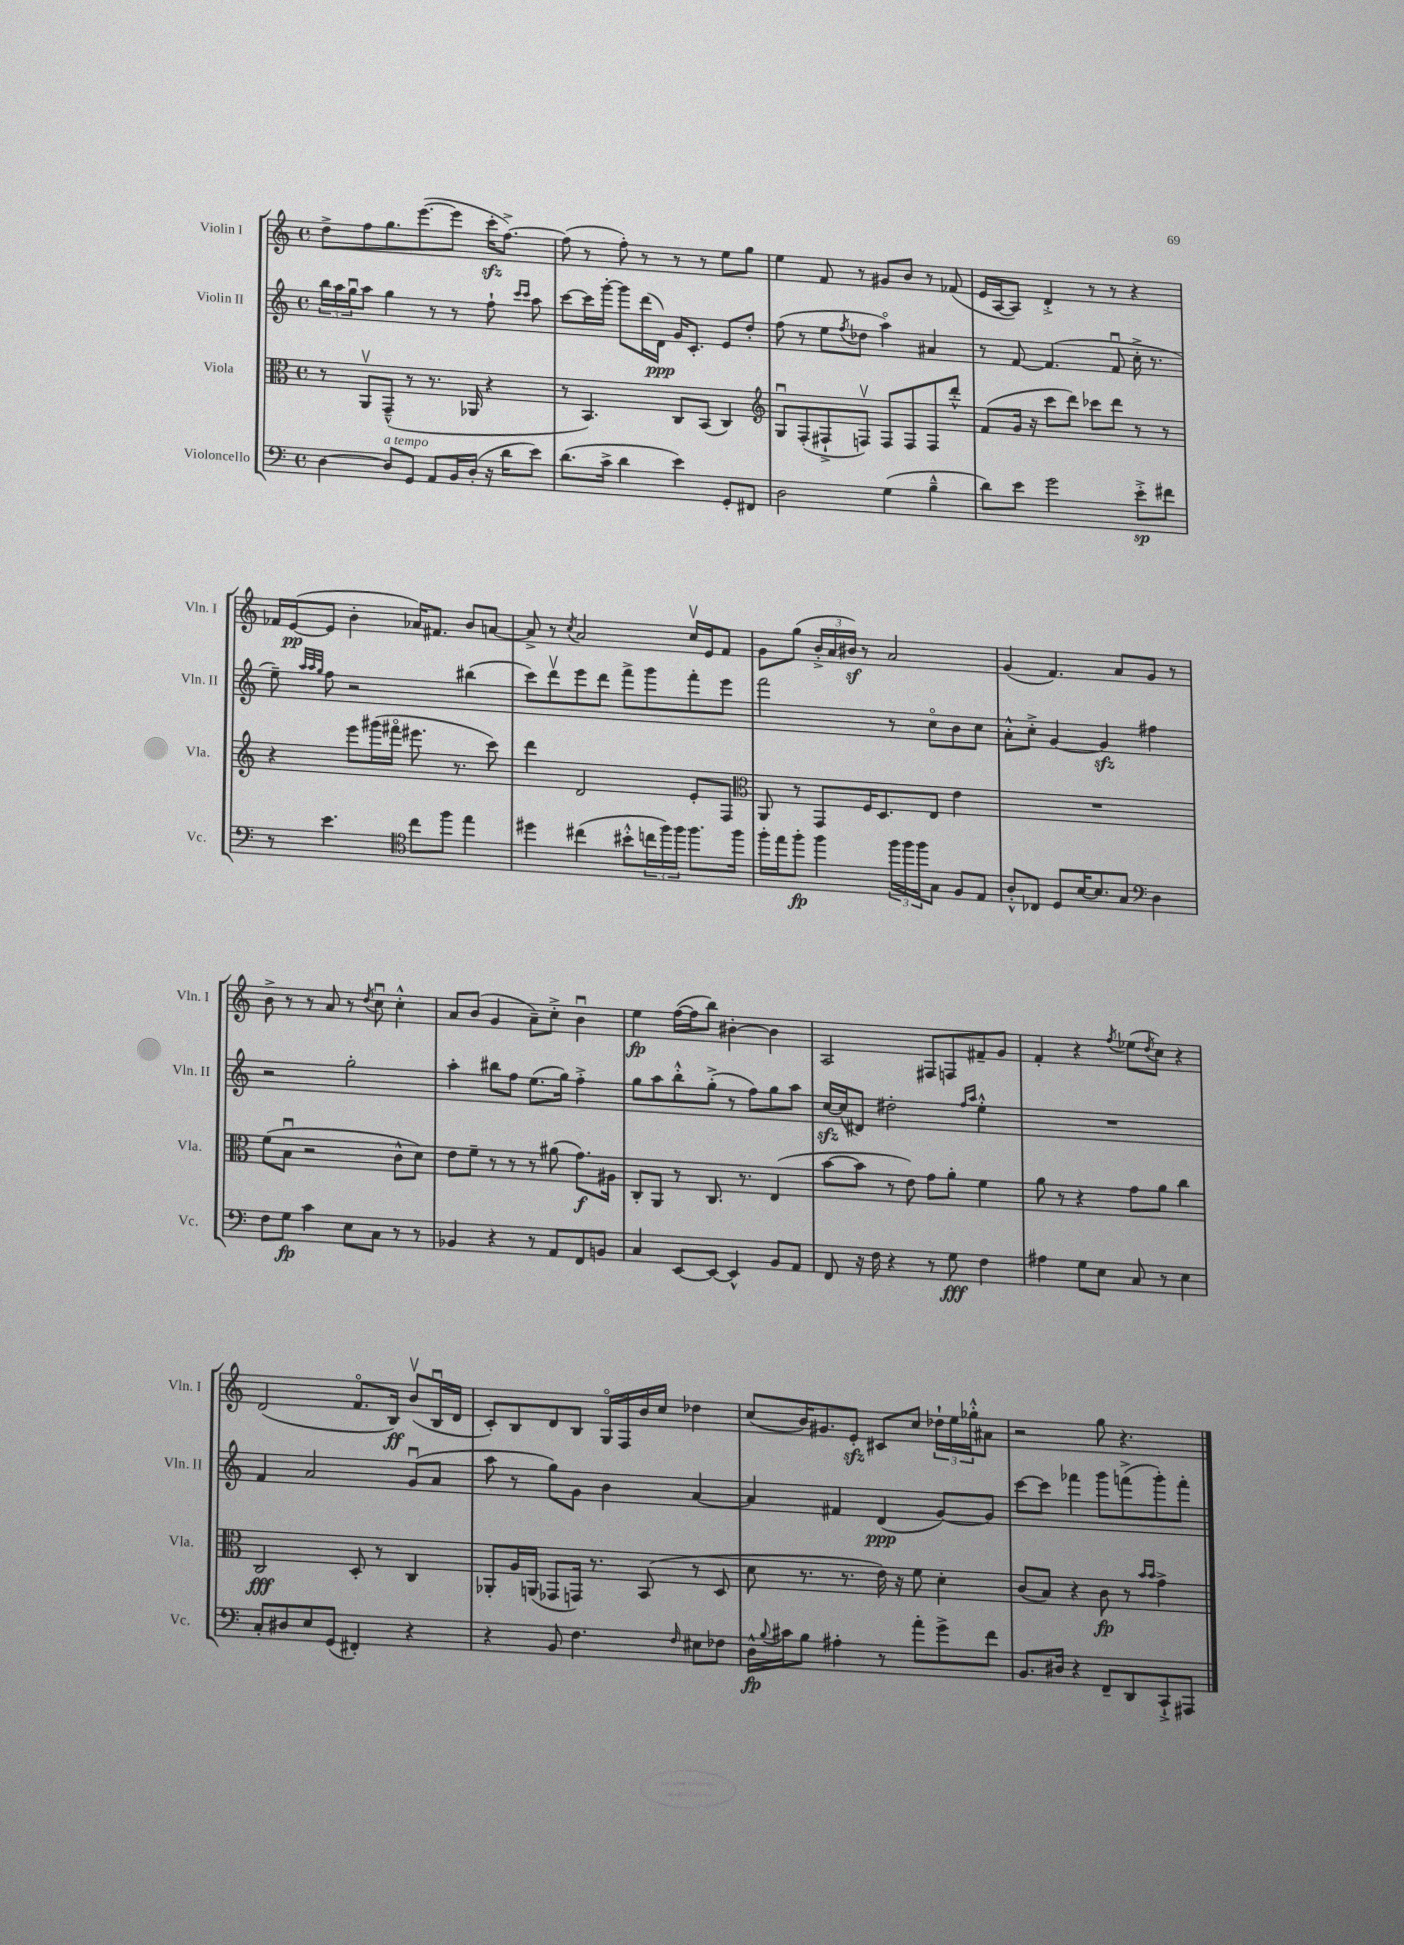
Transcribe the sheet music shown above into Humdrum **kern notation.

**kern	**dynam	**kern	**dynam	**kern	**dynam	**kern	**dynam
*part4	*part4	*part3	*part3	*part2	*part2	*part1	*part1
*staff4	*staff4	*staff3	*staff3	*staff2	*staff2	*staff1	*staff1
*I"Violoncello	*	*I"Viola	*	*I"Violin II	*	*I"Violin I	*
*I'Vc.	*	*I'Vla.	*	*I'Vln. II	*	*I'Vln. I	*
*clefF4	*	*clefC3	*	*clefG2	*	*clefG2	*
*k[]	*	*k[]	*	*k[]	*	*k[]	*
*M4/4	*	*M4/4	*	*M4/4	*	*M4/4	*
*met(c)	*	*met(c)	*	*met(c)	*	*met(c)	*
=48	=48	=48	=48	=48	=48	=48	=48
[4D\	.	8r	.	24bb\LL	.	8dd^\L	.
.	.	.	.	24aa\	.	.	.
.	.	.	.	24ggu\J	.	.	.
.	.	8AAv/L	.	8aa\J	.	8ff\	.
!LO:TX:a:i:t=a tempo	!	!	!	!	!	!	!
8D/L]	.	(8GG~^^/J	.	4gg\	.	8.gg\	.
8GG/J	.	8r	.	.	.	.	.
.	.	.	.	.	.	([8.eee\	.
8AA/L	.	8.r	.	8r	.	.	.
16BB/L	.	.	.	8r	.	8eee\J]	.
(16D'/JJ	.	16AA-X/	.	.	.	.	.
16r	.	4r	.	8ff`\	.	16ccczz'\KL	.
16d\KL	.	.	.	.	.	[8.ff^\J)	.
.	.	.	.	16qqccc/LL	.	.	.
.	.	.	.	16qqccc/JJ	.	.	.
8e\J)	.	.	.	8aa\	.	.	.
=49	=49	=49	=49	=49	=49	=49	=49
(8.d\L	.	8r	.	[8ccc\L	.	(8ff\]	.
.	.	4.BB/)	.	16ccc\L]	.	8r	.
16c^\Jk	.	.	.	[16ggg'\JJ	.	.	.
4d\	.	.	.	8ggg\L]	.	8ff'\)	.
.	.	.	.	(16ddd\L	.	8r	.
.	.	.	.	16d\JJ)	ppp	.	.
4e\)	.	8C/L	.	16g/KL	.	8r	.
.	.	.	.	8.c'/J	.	.	.
.	.	(8BB/J	.	.	.	8r	.
8GG'/L	.	4C/)	.	8e/L	.	8ee\L	.
8FF#X/J	.	.	.	8dd'/J	.	8gg\J	.
=50	=50	=50	=50	=50	=50	=50	=50
*	*	*clefG2	*	*	*	*	*
2D\	.	8Gu/L	.	(8ff\	.	4ee\	.
.	.	(8F'/	.	8r	.	.	.
.	.	8F#X`^/	.	8ee\L	.	8f/	.
.	.	.	.	8qff/	.	.	.
.	.	8Fnv/J)	.	8dd-X\J	.	8r	.
(4G\	.	8F/L	.	4aa\)	.	8g#X/L	.
.	.	8F/	.	.	.	8b/J	.
4B~^^\	.	8F/	.	4a#X/	.	8r	.
.	.	8ddd'^^/J	.	.	.	(8f-X/	.
=51	=51	=51	=51	=51	=51	=51	=51
8d\L)	.	(8f/L	.	8r	.	16e/LL	.
.	.	.	.	.	.	[16A/J	.
8e\J	.	16g/Jk	.	[8f/	.	8A/J])	.
.	.	16r	.	.	.	.	.
2g\	.	8ccc\L	.	(4.f/]	.	4d'^/	.
.	.	8ddd\J)	.	.	.	.	.
.	.	8ccc-X\L	.	.	.	8r	.
.	.	8ddd\J	.	8fu/	.	8r	.
8e'^\L	sp	8r	.	16cc'^\	.	4r	.
.	.	.	.	8.r	.	.	.
8f#X\J	.	8r	.	.	.	.	.
!!LO:LB:g=z
=52	=52	=52	=52	=52	=52	=52	=52
8r	.	4r	.	8ee~\)	.	16f-X/LL	.
.	.	.	.	.	.	([16e/J	pp
.	.	.	.	32qqaa/LLL	.	.	.
.	.	.	.	32qqaa/	.	.	.
.	.	.	.	32qqgg/JJJ	.	.	.
4.e\	.	.	.	8ff\	.	8e/J]	.
.	.	8eee\L	.	2r	.	4b'\	.
.	.	(16ggg#X\L	.	.	.	.	.
.	.	16fff#X\JJ	.	.	.	.	.
*clefC4	*	*	*	*	*	*	*
8cc\L	.	8.eee#X\	.	.	.	16a-X/KL)	.
.	.	.	.	.	.	8.f#X/J	.
8ff\J	.	.	.	.	.	.	.
.	.	8.r	.	.	.	.	.
4ee\	.	.	.	(4bb#X\	.	8b/L	.
.	.	8ccc\)	.	.	.	[8an/J	.
=53	=53	=53	=53	=53	=53	=53	=53
4dd#X\	.	4ddd\	.	8ccc\L)	.	8a^/]	.
.	.	.	.	8dddv\	.	8r	.
.	.	.	.	.	.	8qcc/	.
(4cc#X\	.	2d/	.	8eee\	.	2a/	.
.	.	.	.	8ddd\J	.	.	.
8b#X'^^\L	.	.	.	8fff^\L	.	.	.
24ccn\L	.	.	.	8ggg\	.	.	.
24ff\)	.	.	.	.	.	.	.
24ff\JJ	.	.	.	.	.	.	.
8.ff\L	.	8e'/L	.	8fff'\	.	16ccv/LL	.
.	.	.	.	.	.	16e/J	.
.	.	8F/J	.	8eee\J	.	8f/J	.
16ff\Jk	.	.	.	.	.	.	.
=54	=54	=54	=54	=54	=54	=54	=54
*	*	*clefC3	*	*	*	*	*
16ff'\LL	.	8AA/	.	2fff\	.	8g\L	.
16ee\J	.	.	.	.	.	.	.
8ff'\J	fp	8r	.	.	.	(8gg\J	.
4ff\	.	8GG/L	.	.	.	24b'^/LL	.
.	.	.	.	.	.	24a/	.
.	.	.	.	.	.	24b#Xz/JJ)	.
.	.	16F/K	.	.	.	8r	.
.	.	8.D/	.	.	.	.	.
24ff\LL	.	.	.	8r	.	2a/	.
24ff\	.	.	.	.	.	.	.
24ff\J	.	.	.	.	.	.	.
8G\J	.	8E/J	.	8cc\L	.	.	.
8F/L	.	4e\	.	8b\	.	.	.
8E/J	.	.	.	8cc\J	.	.	.
=55	=55	=55	=55	=55	=55	=55	=55
8A'^^/L	.	1r	.	8a'^^\L	.	(4g/	.
8C-X/J	.	.	.	8cc'^\J	.	.	.
8D/L	.	.	.	[4g/	.	4.f/)	.
[16B/K	.	.	.	.	.	.	.
8.B/]	.	.	.	.	.	.	.
.	.	.	.	4gzz/]	.	.	.
8G/J	.	.	.	.	.	8a/L	.
*clefF4	*	*	*	*	*	*	*
4D\	.	.	.	4ff#X\	.	8g/J	.
.	.	.	.	.	.	8r	.
!!LO:LB:g=z
=56	=56	=56	=56	=56	=56	=56	=56
8F\L	.	(8f\L	.	2r	.	8b^\	.
8G\J	fp	8Bu\J	.	.	.	8r	.
4c\	.	2r	.	.	.	8r	.
.	.	.	.	.	.	8a/	.
8E\L	.	.	.	2gg'\	.	8r	.
.	.	.	.	.	.	8qdd/	.
8C\J	.	.	.	.	.	8ccu\	.
8r	.	8c^^\L	.	.	.	4cc'^^\	.
8r	.	8d\J)	.	.	.	.	.
=57	=57	=57	=57	=57	=57	=57	=57
4BB-X/	.	8e\L	.	4aa'\	.	8a/L	.
.	.	8f~\J	.	.	.	(8b/J	.
4r	.	8r	.	8bb#X\L	.	4g/	.
.	.	8r	.	8ff\J	.	.	.
8r	.	8r	.	(8.ee\L	.	8a~\L)	.
8AA/L	.	(8a#X\	.	.	.	8cc'^\J	.
.	.	.	.	16gg\Jk)	.	.	.
8FF/	.	8.g\L)	f	4ff'^\	.	4bu\	.
8BBn/J	.	.	.	.	.	.	.
.	.	16A#X\Jk	.	.	.	.	.
=58	=58	=58	=58	=58	=58	=58	=58
4C/	.	8C'/L	.	8gg\L	.	4ee\	fp
.	.	8AA/J	.	8aa\	.	.	.
[8EE/L	.	8r	.	8bb'^^\	.	([16ff\LL	.
.	.	.	.	.	.	16ff\J]	.
8EE/J_	.	8.C/	.	(8gg'^\J	.	8bb\J)	.
4EE^^/]	.	.	.	8r	.	[4b#X'\	.
.	.	8.r	.	.	.	.	.
.	.	.	.	8ff\L)	.	.	.
8BB/L	.	(4E/	.	8gg\	.	4b#\]	.
8AA/J	.	.	.	8aa\J	.	.	.
=59	=59	=59	=59	=59	=59	=59	=59
8FF/	.	[8b\L	.	[16cczz/LL	.	2A/	.
.	.	.	.	(16cc/J]	.	.	.
16r	.	8b\J]	.	8d#X/J)	.	.	.
16F\	.	.	.	.	.	.	.
4r	.	8r	.	2dd#X'\	.	.	.
.	.	8e\)	.	.	.	.	.
8r	.	8g\L	.	.	.	8F#X/L	.
8G\	fff	8a'\J	.	.	.	8Fn/	.
.	.	.	.	16qqff/LL	.	.	.
.	.	.	.	16qqaa/JJ	.	.	.
4F\	.	4f\	.	4ee'^^\	.	8f#X~/	.
.	.	.	.	.	.	8g/J	.
=60	=60	=60	=60	=60	=60	=60	=60
4A#X\	.	8a\	.	1r	.	4f'/	.
.	.	8r	.	.	.	.	.
8G\L	.	4r	.	.	.	4r	.
8E\J	.	.	.	.	.	.	.
.	.	.	.	.	.	8qff/	.
8C/	.	8g\L	.	.	.	(8ee-X\L	.
.	.	.	.	.	.	8qdd/	.
8r	.	8a\J	.	.	.	8cc\J)	.
4E\	.	4cc\	.	.	.	4r	.
!!LO:LB:g=z
=61	=61	=61	=61	=61	=61	=61	=61
8C'/L	.	2C/	fff	4f/	.	(2d/	.
8D#X/	.	.	.	.	.	.	.
8E/	.	.	.	2a/	.	.	.
(8GG/J	.	.	.	.	.	.	.
4FF#X'/)	.	8D'/	.	.	.	8.f/L	.
.	.	8r	.	.	.	.	.
.	.	.	.	.	.	16B/Jk)	ff
4r	.	4C/	.	(8gu/L	.	(8bv/L	.
.	.	.	.	8a/J	.	16Bu/L	.
.	.	.	.	.	.	16d/JJ	.
=62	=62	=62	=62	=62	=62	=62	=62
4r	.	8AA-X'/L	.	8aa\	.	8c'/L)	.
.	.	16A/L	.	8r	.	8B/	.
.	.	(16AAn/JJ	.	.	.	.	.
8BB/	.	8GG-X/L	.	8gg\L)	.	8d/	.
4.F\	.	16GGn/Jk)	.	8g\J	.	8B/J	.
.	.	8.r	.	.	.	.	.
.	.	.	.	4b\	.	16G/LL	.
.	.	.	.	.	.	16F/	.
.	.	(8BB/	.	.	.	16b/	.
.	.	.	.	.	.	16cc/JJ	.
16qqF/	.	.	.	.	.	.	.
8E#X\L	.	8r	.	[4a/	.	4dd-X\	.
8F-X\J	.	8D/	.	.	.	.	.
=63	=63	=63	=63	=63	=63	=63	=63
16D^^\LL	fp	8d\	.	4a/]	.	(8cc/L	.
8qqB/	.	.	.	.	.	.	.
16c#X\J	.	.	.	.	.	.	.
8B\J	.	8.r	.	.	.	16b/K)	.
.	.	.	.	.	.	8.g#X/	.
4A#X'\	.	.	.	4f#X/	.	.	.
.	.	8.r	.	.	.	.	.
.	.	.	.	.	.	8ezz'/J	.
8r	.	16e\)	.	(4d/	ppp	8c#X/L	.
.	.	16r	.	.	.	.	.
8a'\L	.	8f\	.	.	.	8cc/J	.
8g^\	.	4d'\	.	[8g/L)	.	24dd-X`\LL	.
.	.	.	.	.	.	24ee\	.
.	.	.	.	.	.	24gg-X'^^\J	.
8f\J	.	.	.	8g/J]	.	8a#X\J	.
=64	=64	=64	=64	=64	=64	=64	=64
8.BB/L	.	(8c/L	.	[8ccc\L	.	2r	.
.	.	8B/J)	.	8ccc\J]	.	.	.
16D#X/Jk	.	.	.	.	.	.	.
4r	.	4r	.	4fff-X\	.	.	.
8FF~/L	.	8c\	fp	8ggg\L	.	8gg\	.
8DD/	.	8r	.	(8fffn^\	.	4.r	.
.	.	16qqb/LL	.	.	.	.	.
.	.	16qqb/JJ	.	.	.	.	.
8CC`^/	.	4g^\	.	8ggg'\)	.	.	.
8AAA#X/J	.	.	.	8fff'\J	.	.	.
==	==	==	==	==	==	==	==
*-	*-	*-	*-	*-	*-	*-	*-
